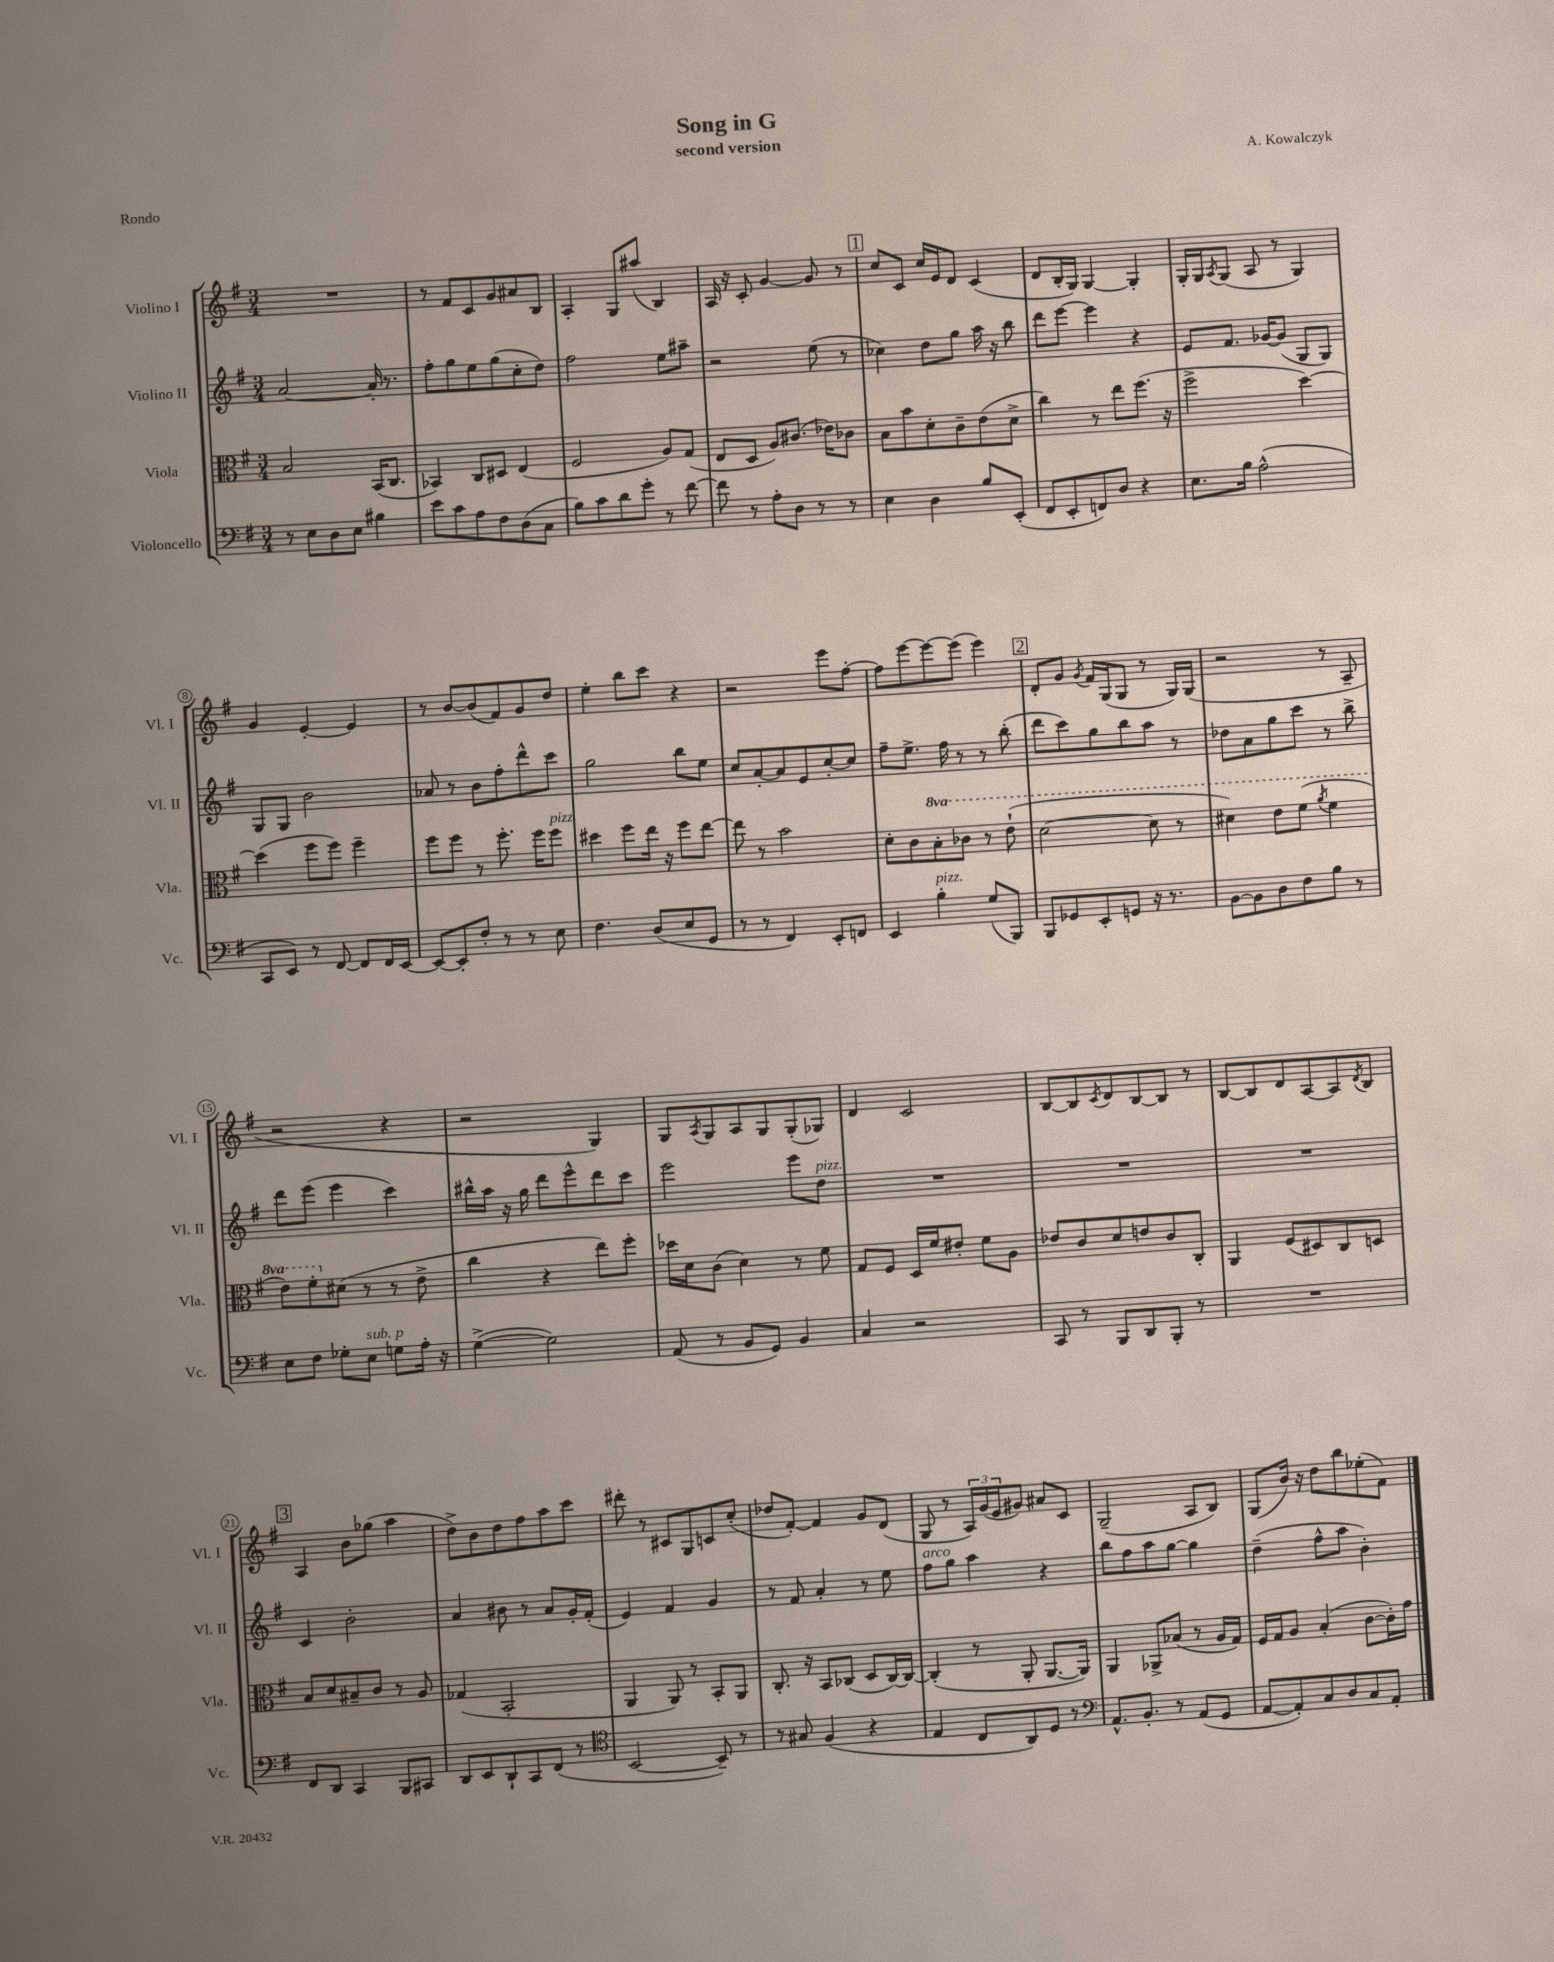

**kern	**kern	**kern	**kern
*staff4	*staff3	*staff2	*staff1
*clefF4	*clefC3	*clefG2	*clefG2
*k[f#]	*k[f#]	*k[f#]	*k[f#]
*M3/4	*M3/4	*M3/4	*M3/4
8r	2B/	[2a/	2.r
8E\L	.	.	.
8D\	.	.	.
8E\J	.	.	.
4B#\	(16BB/LK	16a'/]	.
.	8.C/J	8.r	.
=	=	=	=
8e\L	4BB-/)	8ff#'\L	8r
8c\	.	8gg\	8f#/L
8A\	8C/L	8ee\	8c/
8F#\	8D#/J	(8gg\	8g/
(8D\	(4E/	8cc'\	8a#/
8C\J	.	8dd\J)	8B/J
=	=	=	=
8B\L)	2F#/	2ff#\	4A'/
8c\	.	.	.
8d\	.	.	8G/L
8g'\J	.	.	(8aa#/J
8r	8A/L)	8ee\L	4B/)
[8f#\	(8G/J	8aa#~\J	.
=	=	=	=
8f#\]	8E/L	2r	16A/
.	.	.	16r
8r	8D/J	.	8c'/
8A'\L	8A/L)	.	[4g/
8D\J	(8.c#/J	.	.
8r	.	(8ee\	8g/]
.	16e-\LK)	.	.
8r	8c-\J	8r	8r
=	=	=	=
4E\	8B\L	4cc-\)	8cc/L
.	8b\	.	8c/J
4D\	8d'\	8dd\L	16cc/LL
.	.	.	16e/J
.	8c~\	8gg\J	8d/J
8B/L	(8e\	16aa\	(4c/
.	.	16r	.
(8EE'/J	8d^\J	8bb\	.
=	=	=	=
8FF#/L	4cc\)	8ddd\L	8d/L
8EE'/	.	[8eee\J	16B'/L
.	.	.	16G/JJ)
8FF/)	8r	4eee\]	[4G/
8D/J	8ee\L	.	.
4r	(8.ff#\J	4r	4G'/]
.	16r	.	.
=	=	=	=
8.E\L	2ff#^\	8e/L	16G'/LL
.	.	.	16G/J
.	.	.	8qA/
.	.	8.f#/J	(8G/J
16B\Jk	.	.	.
(2A^^\	.	.	8A/
.	.	[16g-/LK	.
.	.	(8g-/]J	8r
.	[4dd\)	8G/L	4G/)
.	.	8G/J)	.
=	=	=	=
8CC/L	(4dd\]	8G/L	4g/
8EE/J)	.	8G/J	.
8r	8ff#\L	2b\	[4e'/
[8FF#/	8ff#\J)	.	.
8FF#/]L	4ff#~\	.	4e/]
16FF#/L	.	.	.
[16EE/JJ	.	.	.
=	=	=	=
8EE/_L	8ff#\L	8a-/	8r
8EE'/]	8ff#\J	8r	[8b/L
8F#'/J	8r	8b\L	(8b/]
8r	8.ff#'\	8ff#'\	8f#/)
8r	.	8ddd^^\	8g/
.	16ff#\LK	.	.
8E\	8ff#\J	8ccc\J	8dd/J
=	=	=	=
4.F#\	4dd#\	2gg\	4ee'\
.	8ff#\L	.	8bb\L
(8D/L	16ee\Jk	.	8ccc\J
.	16r	.	.
8E/	8ff#\L	8bb\L	4r
8GG/J	[8ee\J	8ee\J	.
=	=	=	=
8r	8ee\]	8cc/L	2r
8r	8r	[8a'/	.
4FF#/)	2b\	8a/]	.
.	.	8e/	.
8EE'/L	.	[8cc'/	8eee\L
8FF/J	.	8cc/]J	[8ff#'\J
=	=	=	=
4EE/	8d'\L	8ff#~\L	8ff#\]L
.	8c\	8.ee^\J	[8eee\
4B'\	8b'\	.	8eee\_
.	.	16ff#\	.
.	8cc-\J	8r	(8eee\]J
(8G/L	8r	8r	4eee\)
8BBB/J)	(8ee`\	(8bb'\	.
=	=	=	=
8BBB/L	[2dd\	8ddd\L	8d'/L
8GG-/	.	8ccc\)	8g/J
.	.	.	8qg/
8EE'/	.	8gg\	16f#/LL
.	.	.	(16G/J
8GG/J	.	8bb\	8G/J
16r	8dd\]	8aa\J	8r
8.r	.	.	.
.	8r	8r	16G/LL)
.	.	.	(16G/JJ
=	=	=	=
[8BB\L	4dd#\)	8dd-\L	2r
8BB\]	.	8a\	.
8D\	8ee\L	8gg\	.
8F#\	(8ff#\J	8ccc\J	.
.	8qaa/	.	.
8B\J	4ff#\	8r	8r
8r	.	8bb^\	8A~/
=	=	=	=
8E\L	8ee\L)	8ddd\L	2r
8F#\J	8ff#'\	(8eee\J	.
8G-'\L	(8d#\J	4eee\	.
8E\J	8r	.	.
8G\L	8r	4ccc\)	4r
16A'\Jk	8e^\	.	.
16r	.	.	.
=	=	=	=
([4G^\	4cc\	16bb#^^\LL	2r
.	.	16aa\JJ	.
.	.	16r	.
.	.	16gg\	.
2G\])	4r	8ddd\L	.
.	.	8eee^^\	.
.	8ee\L)	8ddd\	4G/)
.	8ff#'\J	8ccc\J	.
=	=	=	=
(8AA/	16dd-\LL	2eee\	8G/L
.	16d\J	.	.
.	.	.	8qA/
8r	(8c\J	.	8G/
8BB/L	4d\)	.	8A/
8GG/J)	.	.	8G/
4BB/	8r	8eee\L	(8G'/
.	8f#\	8dd\J	8G-/J)
=	=	=	=
4C/	8G/L	2.r	4d/
.	8F#/J	.	.
2r	16D/LL	.	2c/
.	16f#/J	.	.
.	8e#'/J	.	.
.	8f#\L	.	.
.	8A\J	.	.
=	=	=	=
8CC/	8e-/L	2.r	[8B/L
8r	8c/	.	8B/]
.	.	.	8qc/
8BBB/L	8d/	.	8d/
8DD/	8e/	.	[8B/
8BBB'/J	8c/	.	8B/]J
8r	8C'/J	.	8r
=	=	=	=
2.r	4AA/	2.r	[8B/L
.	.	.	8B/]
.	(8F#/L	.	8d/
.	8D#/)	.	[8A/
.	8C/	.	8A/]
.	.	.	8qd/
.	8D/J	.	8B/J
=	=	=	=
8FF#/L	8B/L	4c/	4A/
8DD/J	8d/	.	.
4CC/	8B#~/	2b'\	8b\L
.	8c/J	.	(8gg-\J
8BBB/L	8r	.	4aa\
8CC#/J	8A/	.	.
=	=	=	=
8DD/L	(4G-/	4a/	8dd^\L)
8EE/	.	.	8b\
8DD`/	2BB'/	8b#\	8dd\
8CC/	.	8r	8ff#\
(8FF#/J	.	8a/L	8aa\
8r	.	16g'/L	8ccc\J
.	.	(16f#'/JJ	.
=	=	=	=
*clefC4	*	*	*
[2BB/	4AA/	4e/)	8ddd#'\
.	.	.	8r
.	8AA/)	4f#/	8c#/L
.	8r	.	8G/
8BB~/])	8BB'/L	4g/	8c/
8r	8AA/J	.	(8cc'/J
=	=	=	=
8r	8.C'/	8r	8dd-/L
8G#/	.	8f#/	[8f#'/J)
.	16r	.	.
(4F#/	8BB/L	4a'/	4f#/]
.	(8C-/J	.	.
4r	8D/L	8r	8g/L
.	[16C-/L)	8ee\	(8d/J
.	16C-/_JJ	.	.
=	=	=	=
4E/	(4C-'/]	8ff#\L	8G/
.	.	8gg\J	8r
8C/L	8r	4aa\	24A/LL)
.	.	.	(24g/
.	.	.	24e/J
8AA/)	8AA'/	.	8g#/J)
8D/J	[8.AA/L	4r	8a#/L
8r	.	.	8c/J
.	16AA/]Jk)	.	.
=	=	=	=
*clefF4	*	*	*
8.AA^^/L	4AA/	8bb\L	(2G~/
.	.	8ff#\	.
8.BB'/J	.	.	.
.	8AA-^/L	8aa\	.
8r	(8B-/J	[8gg\J	.
(8AA/L	8r	4gg\]	8A/L
8GG/J	16A/LL	.	8B/J)
.	16G/JJ)	.	.
=	=	=	=
[8AA/L	16F#/LL	(4dd~\	(8G/L
.	16G/J	.	.
8AA'/])	8A/J	.	16b/Jk)
.	.	.	16r
8C/	(4B'/	8ff#^^\L	8dd\L
8D/	.	8aa\J	8bb\
8C/	[8c\L	4b'\)	(8ee-'\
8AA'/J	16c'\]L)	.	8f#\J)
.	16g\JJ	.	.
==	==	==	==
*-	*-	*-	*-
